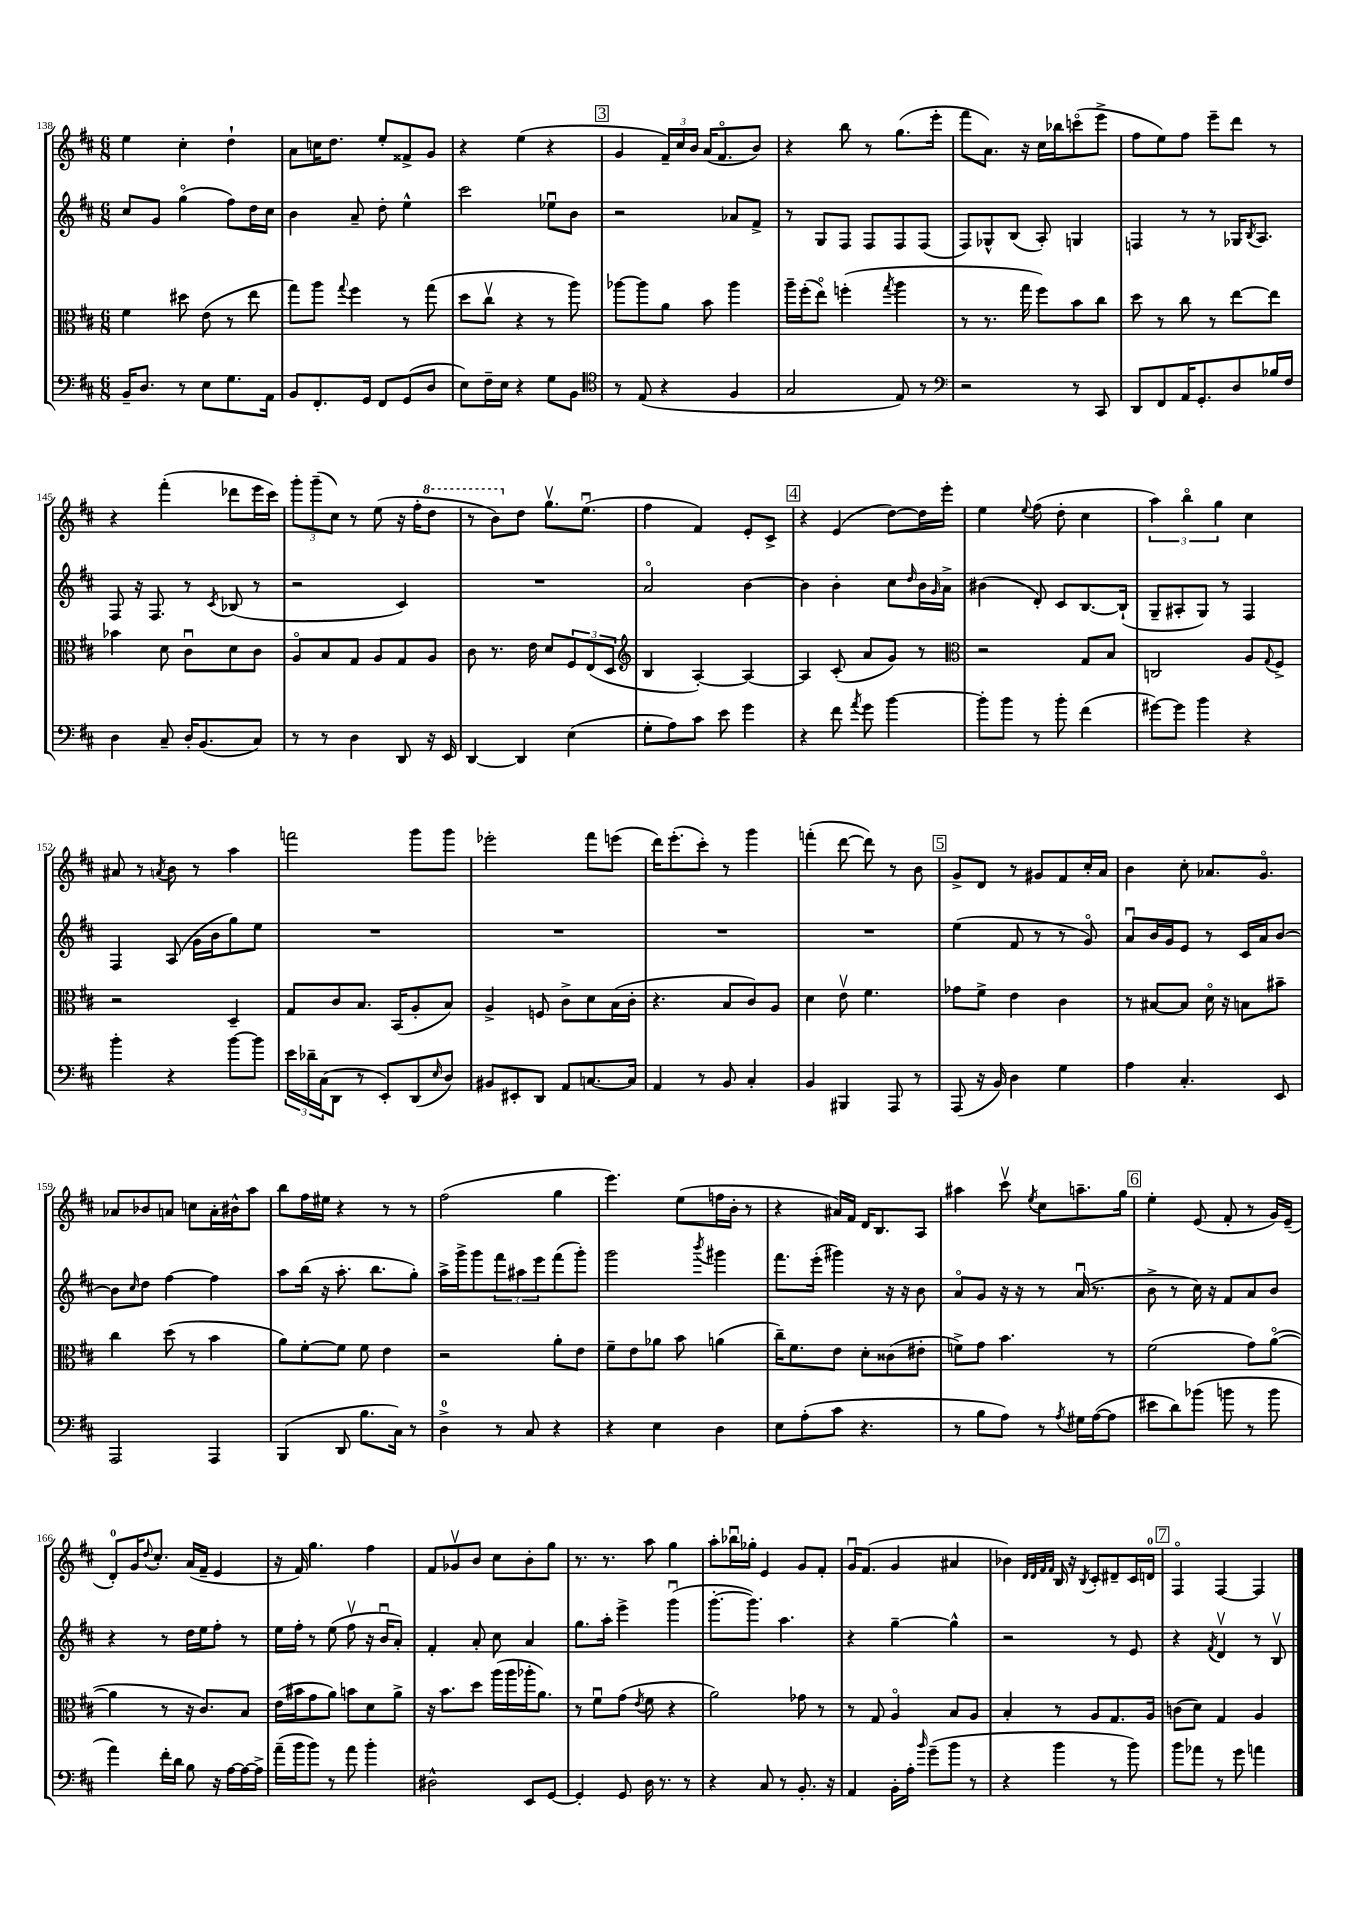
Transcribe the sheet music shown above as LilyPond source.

<<
\new StaffGroup <<
\new Staff = "s0" {
    \clef treble \key d \major \numericTimeSignature \time 6/8
    e''4 cis''4-. d''4-! |
    a'8 c''16 d''8. e''8-. fisis'8-> g'8 |
    r4 e''4( r4 |
    \mark \markup { \box "3" } g'4 \tuplet 3/2 { fis'16--) cis''16 b'16 } a'16( fis'8.\flageolet b'8) |
    r4 b''8 r8 g''8.( e'''16-. |
    fis'''8 a'8.) r16 cis''16 bes''16 c'''8\flageolet( e'''8-> |
    fis''8 e''8) fis''8 e'''8-- d'''8 r8 |
    r4 fis'''4-.( des'''8 e'''16 cis'''16) |
    \tuplet 3/2 { g'''8-. g'''8--( cis''8) } r8 e''8( r16 fis''16-. \ottava #1 d'''8 |
    r8 b''8) \ottava #0 d''8 g''8.\upbow e''8.\downbow( |
    fis''4 fis'4) e'8-. cis'8-> |
    \mark \markup { \box "4" } r4 e'4( d''8~) d''16 e'''16-. |
    e''4 \appoggiatura { e''8 } fis''8( d''8-. cis''4 |
    \tuplet 3/2 { a''4) b''4\flageolet g''4 } cis''4 |
    ais'8 r8 \acciaccatura { a'8 } b'8 r8 a''4 |
    f'''2 g'''8 g'''8 |
    ees'''2-. fis'''8 e'''8( |
    d'''16) e'''8.-.( cis'''8-.) r8 g'''4 |
    f'''4-.( d'''8~ d'''8) r8 b'8 |
    \mark \markup { \box "5" } g'8-> d'8 r8 gis'8 fis'8 cis''16-. a'16 |
    b'4 cis''8-. aes'8. g'8.\flageolet |
    aes'8 bes'8 a'8 c''8 a'16-. bis'16-^ a''8 |
    b''8 fis''16 eis''16 r4 r8 r8 |
    fis''2( g''4 |
    e'''4.) e''8( f''16 b'16-. r8 |
    r4 ais'16) fis'16 d'16 b8. a8 |
    ais''4 cis'''8\upbow \acciaccatura { e''8 } cis''8 a''8.-- g''16 |
    \mark \markup { \box "6" } e''4-. e'8( fis'8-. r8 g'16) e'16--( |
    d'8-0-.) g'16 \appoggiatura { d''8 } cis''8.-. a'16( fis'16-- e'4 |
    r16 fis'16) g''4. fis''4 |
    fis'8 ges'8\upbow b'8 cis''8 b'8-. g''8 |
    r8. r8. a''8 g''4 |
    a''8-. bes''16\downbow ges''16-. e'4 g'8 fis'8-. |
    g'16\downbow fis'8.( g'4 ais'4 |
    bes'4) \grace { d'32 d'32 fis'32 fis'32 } b16 r16 \acciaccatura { b8 } cis'8-. dis'8-- cis'16 d'16-0 |
    \mark \markup { \box "7" } fis4\flageolet fis4~ fis4 \bar "|." |
}
\new Staff = "s1" {
    \clef treble \key d \major \numericTimeSignature \time 6/8
    cis''8 g'8 g''4\flageolet( fis''8) d''16 cis''16 |
    b'4 a'8-- d''8-. e''4-^ |
    cis'''2 ees''8\downbow b'8 |
    \mark \markup { \box "3" } r2 aes'8 fis'8-> |
    r8 g8 fis8 fis8 fis8 fis8( |
    fis8) ges8-^ b8( a8-.) g4 |
    f4 r8 r8 ges16 \acciaccatura { b8 } a8. |
    fis8 r16 fis8. r8 \acciaccatura { cis'8 } bes8( r8 |
    r2 cis'4) |
    R2. |
    a'2\flageolet b'4~ |
    \mark \markup { \box "4" } b'4 b'4-. cis''8 \grace { d''16 } b'16 \grace { g'16 } a'16-> |
    bis'4( d'8-.) cis'8 b8.~ b16-!( |
    g8-- ais8-. g8) r8 fis4 |
    fis4 a8( g'16 b'16 g''8) e''8 |
    R2. |
    R2. |
    R2. |
    R2. |
    \mark \markup { \box "5" } e''4( fis'8 r8 r8 g'8\flageolet) |
    a'8\downbow b'16 g'16 e'8 r8 cis'16 a'16 b'8~ |
    b'8 \grace { cis''16 } d''8 fis''4~ fis''4 |
    a''8 b''16( r16 a''8.-. b''8. g''8-.) |
    a''16-> g'''16-> g'''8 \tuplet 3/2 { fis'''8 ais''8 e'''8 } fis'''8( g'''8-.) |
    g'''2 \acciaccatura { b'''8 } gis'''4 |
    fis'''8. e'''16-.( gis'''4) r16 r16 b'8 |
    a'8\flageolet g'8 r16 r16 r8 a'16\downbow( r8. |
    \mark \markup { \box "6" } b'8-> r8 cis''16) r16 fis'8 a'8 b'8 |
    r4 r8 d''16 e''16 fis''8-. r8 |
    e''16 fis''16-. r8 e''8( fis''8\upbow r16 b'16\downbow a'8-.) |
    fis'4-. a'8-. cis''8 a'4 |
    g''8. a''16-. e'''4-> g'''4\downbow( |
    g'''8.~-. g'''8.) a''4. |
    r4 g''4~-- g''4-^ |
    r2 r8 e'8 |
    \mark \markup { \box "7" } r4 \acciaccatura { fis'8 } d'4\upbow r8 b8\upbow \bar "|." |
}
\new Staff = "s2" {
    \clef alto \key d \major \numericTimeSignature \time 6/8
    fis'4 dis''8 e'8( r8 e''8 |
    g''8) a''8 \appoggiatura { g''8 } fis''4 r8 g''8( |
    d''8 cis''8\upbow r4 r8 a''8) |
    \mark \markup { \box "3" } aes''8~ aes''8 a'8 b'8 aes''4 |
    a''16-- fis''16-.( e''8\flageolet) f''4-.( \acciaccatura { g''8 } a''4 |
    r8 r8. g''16 fis''8) b'8 cis''8 |
    d''8 r8 cis''8 r8 e''8~ e''8 |
    bes'4 d'8 cis'8\downbow d'8 cis'8 |
    a8\flageolet b8 g8 a8 g8 a8 |
    cis'8 r8. e'16 d'8 \tuplet 3/2 { fis8 e8( d8 } |
    \clef treble b4 a4~-.) a4~ |
    \mark \markup { \box "4" } a4 cis'8-.( a'8 g'8) r8 |
    \clef alto r2 g8 b8 |
    c2 a8 \appoggiatura { g8 } fis8-> |
    r2 d4-- |
    g8 cis'8 b8. b,16( a8-. b8) |
    a4-> f8 cis'8-> d'8 b16( cis'16-. |
    r4. b8 cis'8) a8 |
    d'4 e'8\upbow fis'4. |
    \mark \markup { \box "5" } ges'8 fis'8-> e'4 cis'4 |
    r8 bis8~ bis8 d'16\flageolet r16 b8 bis'8-- |
    cis''4 d''8( r8 b'4 |
    a'8) fis'8~-. fis'8 fis'8 e'4 |
    r2 a'8-. e'8 |
    fis'8-- e'8 aes'8 b'8 a'4( |
    cis''16--) fis'8. e'8 d'8-. cisis'8( eis'8-. |
    f'8->) g'8 b'4. r8 |
    \mark \markup { \box "6" } fis'2( g'8) a'8~\flageolet( |
    a'4 r8 r16 cis'8.) b8 |
    e'16( bis'16 g'8 a'8) b'8 d'8 a'8-> |
    r16 b'8. d''8 a''16( a''16 aes''16-. a'8.) |
    r8 fis'8\downbow g'8( \acciaccatura { e'8 } fis'8 r4 |
    a'2) ges'8 r8 |
    r8 g8 a4\flageolet b8 a8 |
    b4-. r8 a8 g8. a16 |
    \mark \markup { \box "7" } c'8( d'8) g4 a4 \bar "|." |
}
\new Staff = "s3" {
    \clef bass \key d \major \numericTimeSignature \time 6/8
    b,16-- d8. r8 e8 g8. a,16 |
    b,8 fis,8.-. g,16 fis,8 g,8( d8 |
    e8) fis16-- e16 r4 g8 b,8 |
    \mark \markup { \box "3" } \clef tenor r8 e8( r4 fis4 |
    g2 e8) r8 |
    \clef bass r2 r8 cis,8 |
    d,8 fis,8 a,16 g,8.-. d8 bes16 fis16 |
    d4 cis8-- d16-. b,8.( cis8) |
    r8 r8 d4 d,8 r16 e,16 |
    d,4~ d,4 e4( |
    g8-. a8) cis'8 e'8 g'4 |
    \mark \markup { \box "4" } r4 fis'8 \acciaccatura { a'8 } g'8 b'4~ |
    b'8-. b'8 r8 b'8-. fis'4( |
    gis'8~) gis'8 b'4 r4 |
    b'4-. r4 b'8~ b'8 |
    \tuplet 3/2 { e'16 des'16-- cis16( } d,8 r8 e,8-.) d,8( \grace { e16 } d8) |
    bis,8 eis,8-. d,8 a,8 c8.~ c16 |
    a,4 r8 b,8 cis4-. |
    b,4 bis,,4 a,,8 r8 |
    \mark \markup { \box "5" } a,,8( r16 b,16) d4 g4 |
    a4 cis4.-. e,8 |
    a,,2 a,,4 |
    b,,4( d,8 b8. cis16) r8 |
    d4-0-> r8 cis8 r4 |
    r4 e4 d4 |
    e8 a8-.( cis'8 r4. |
    r8 b8 a8) r8 \acciaccatura { a8 } gis16 a16~( a8 |
    \mark \markup { \box "6" } eis'8 d'8) bes'8( b'8 r8 b'8 |
    a'4) fis'16-. d'16 b8 r16 a16~ a16~ a16-> |
    a'16--( b'16 b'8) r8 a'8 b'4-. |
    dis2-^ e,8 g,8~ |
    g,4-. g,8 d16 r8. r8 |
    r4 cis8 r8 b,8.-. r16 |
    a,4 b,16-. a16-. \grace { b'16 } g'8--( b'8 r8 |
    r4 b'4 r8 b'8) |
    \mark \markup { \box "7" } b'8 aes'8 r8 g'8 a'4 \bar "|." |
}
>>
>>
\layout { \context { \Score currentBarNumber = #138 } }
